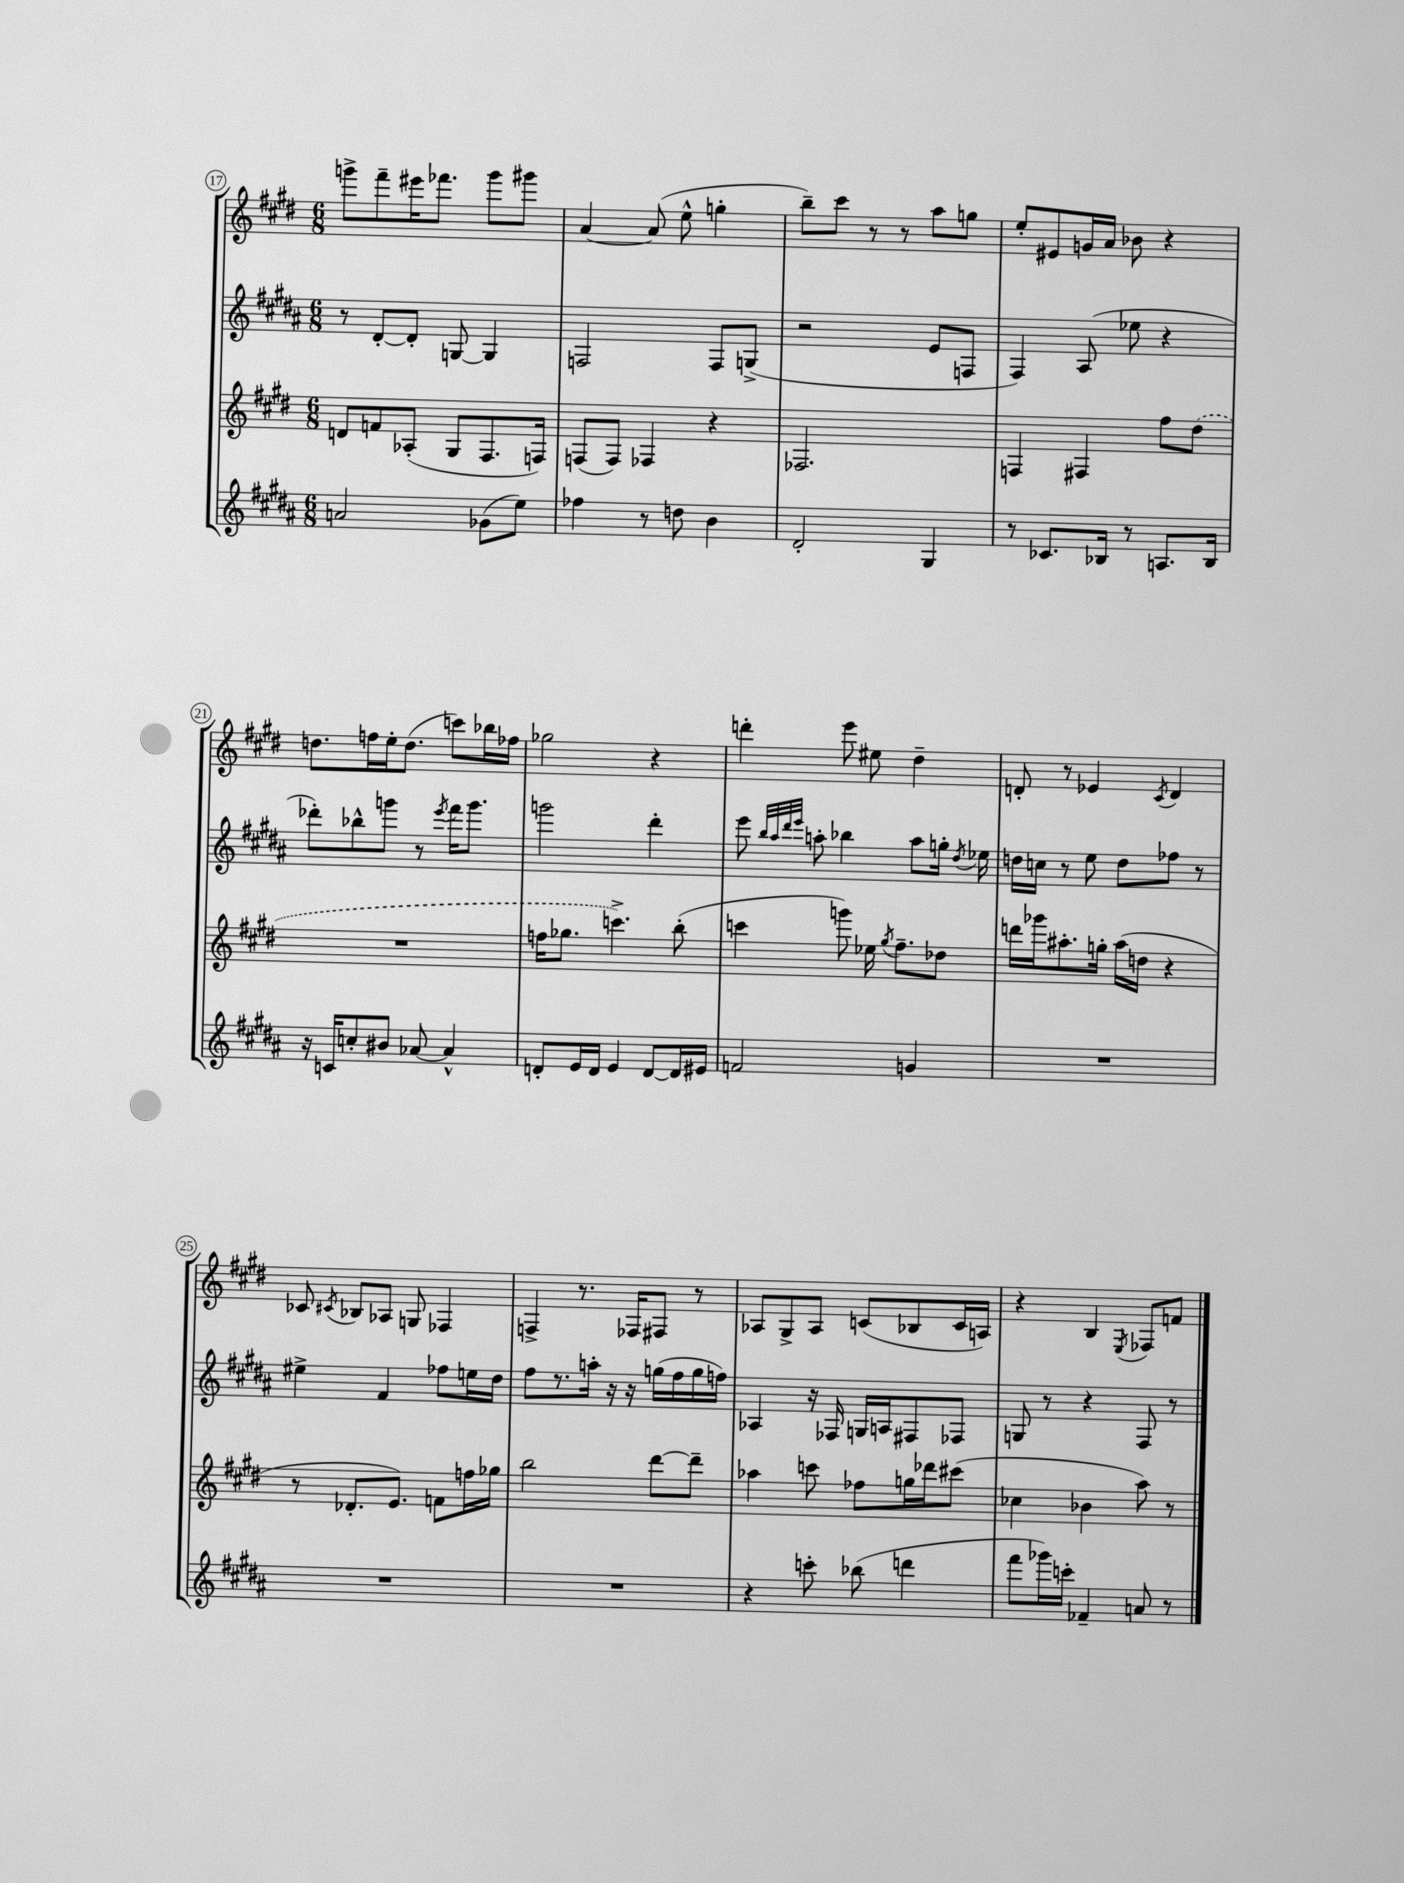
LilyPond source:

<<
\new StaffGroup <<
\new Staff = "s0" {
    \clef treble \key e \major \numericTimeSignature \time 6/8
    \autoBeamOff g'''8[-> fis'''8-- eis'''16 fes'''8.] g'''8[ gis'''8] |
    a'4~ a'8( e''8-^ g''4-. |
    b''8[--) cis'''8] r8 r8 a''8[ g''8] |
    e''8[-. eis'8 g'16 a'16] bes'8 r4 |
    d''8.[ f''16 e''16-. d''8.]( c'''8[) bes''16 fes''16] |
    ges''2 r4 |
    d'''4-. e'''8 eis''8 dis''4-- |
    d'8-. r8 ees'4 \acciaccatura { cis'8 } d'4 |
    ces'8 \acciaccatura { cis'8 } bes8[ aes8] g8 fes4 |
    f4-> r8. fes16[ fis8] r8 |
    aes8[ gis8-> aes8] c'8[( bes8 c'16 a16]) |
    r4 b4 \acciaccatura { e8 } fes8[ f'8] \bar "|." |
}
\new Staff = "s1" {
    \clef treble \key b \major \numericTimeSignature \time 6/8
    \autoBeamOff r8 dis'8[~-. dis'8]-. g8~ g4 |
    f2 f8[ g8]->( |
    r2 e'8[ f8] |
    fis4) ais8( ees''8 r4 |
    des'''8[-.) bes''8-^ g'''8] r8 \acciaccatura { e'''8 } fis'''16[ g'''8.] |
    g'''2 dis'''4-. |
    e'''8 \grace { b''32[ ais''32 dis'''32 e'''32] } a''8-. bes''4 a''8[ g''16]-. \acciaccatura { dis''8 } ees''16 |
    d''16[ c''16] r8 e''8 d''8[ fes''8] r8 |
    eis''4-> fis'4 fes''8[ e''16 dis''16] |
    fis''8[ r8. a''16]-. r16 r16 g''16[( fis''16 g''16 f''16]) |
    aes4 r16 fes16 g16[ a16 fis8 fes8] |
    g8 r8 r4 fis8 r8 \bar "|." |
}
\new Staff = "s2" {
    \clef treble \key e \major \numericTimeSignature \time 6/8
    \autoBeamOff d'8[ f'8 aes8]-.( gis8[ fis8. f16]) |
    f8[( f8]) fes4 r4 |
    fes2. |
    f4 fis4 fis''8[ \once \slurDashed dis''8]( |
    R2. |
    f''16[ ges''8.] c'''4.->) b''8-.( |
    c'''4 g'''8) ees''16 \acciaccatura { gis''8 } fis''8.[-- des''8] |
    d'''16[ ges'''16 ais''8.-. g''16]-. ais''16[( d''16] r4 |
    r8 des'8.[-. e'8.]) f'8[ f''16 ges''16] |
    b''2 dis'''8[~ dis'''8]-- |
    aes''4 c'''8 fes''8[ g''16 des'''16 cis'''8]( |
    ces''4 bes'4 a''8) r8 \bar "|." |
}
\new Staff = "s3" {
    \clef treble \key b \major \numericTimeSignature \time 6/8
    \autoBeamOff a'2 ges'8[( e''8]) |
    fes''4 r8 d''8 b'4 |
    dis'2-. gis4 |
    r8 ces'8.[ bes16] r8 a8.[ bes16] |
    r16 c'16[ c''8-. bis'8] aes'8~ aes'4-^ |
    d'8[-. e'16 d'16] e'4 d'8[~ d'16 eis'16] |
    f'2 g'4 |
    R2. |
    R2. |
    R2. |
    r4 c'''8-. bes''8( d'''4 |
    fis'''8[ ges'''16) c'''16]-. fes'4-- a'8 r8 \bar "|." |
}
>>
>>
\layout { \context { \Score currentBarNumber = #17 \override BarNumber.stencil = #(make-stencil-circler 0.1 0.3 ly:text-interface::print) } }
